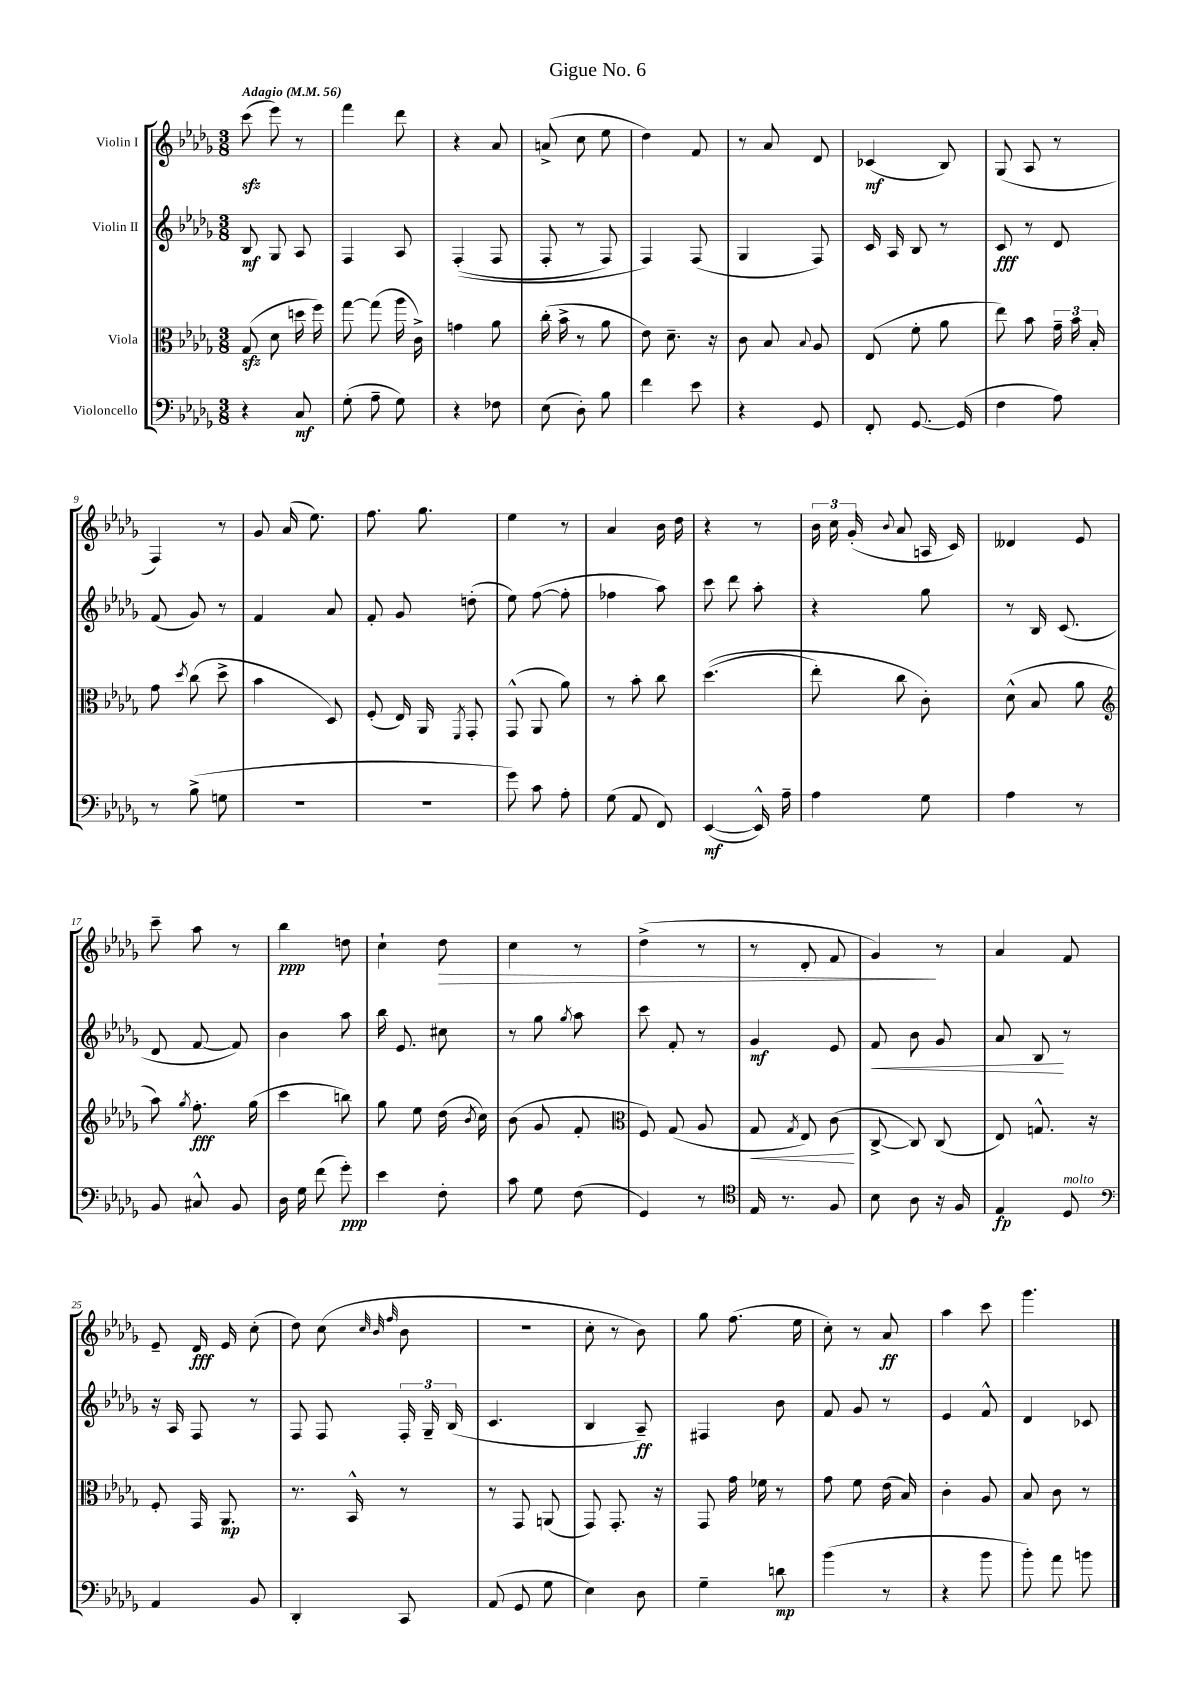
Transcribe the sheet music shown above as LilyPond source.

\header { title = "Gigue No. 6" }
<<
\new StaffGroup <<
\new Staff = "s0" \with { instrumentName = "Violin I" } {
    \clef treble \key des \major \numericTimeSignature \time 3/8 \tempo "Adagio" 4 = 56
    \autoBeamOff c'''8\sfz( ees'''8) r8 |
    f'''4 des'''8 |
    r4 aes'8 |
    a'8->( c''8 ees''8 |
    des''4) f'8 |
    r8 aes'8 des'8 |
    ces'4\mf( bes8) |
    ges8( aes8 r8 |
    f4) r8 |
    ges'8 aes'16( ees''8.) |
    f''8. ges''8. |
    ees''4 r8 |
    aes'4 bes'16 des''16 |
    r4 r8 |
    \tuplet 3/2 { bes'16 c''16 ges'16-.( } \appoggiatura { bes'8 } aes'8 a16 c'16) |
    deses'4 ees'8 |
    c'''8-- aes''8 r8 |
    bes''4\ppp d''8 |
    c''4-! des''8\> |
    c''4 r8 |
    des''4->( r8 |
    r8 des'8-. f'8 |
    ges'4\!) r8 |
    aes'4 f'8 |
    ees'8-- des'16\fff ees'16 c''8-.( |
    des''8) c''8( \grace { c''32 bes'32 f''32 } bes'8 |
    R4. |
    c''8-. r8 bes'8) |
    ges''8 f''8.( ees''16 |
    c''8-.) r8 aes'8\ff |
    aes''4 c'''8 |
    ges'''4. \bar "|." |
}
\new Staff = "s1" \with { instrumentName = "Violin II" } {
    \clef treble \key des \major \numericTimeSignature \time 3/8
    \autoBeamOff bes8\mf ges8 aes8 |
    f4 aes8 |
    f4-.(\( f8 |
    f8-. r8 f8) |
    f4\) f8( |
    ges4 f8) |
    c'16 aes16 bes8 r8 |
    c'8\fff r8 des'8 |
    f'8( ges'8) r8 |
    f'4 aes'8 |
    f'8-. ges'8 d''8-.( |
    ees''8) f''8~( f''8-. |
    fes''4 aes''8) |
    c'''8 des'''8 aes''8-. |
    r4 ges''8 |
    r8 bes16 c'8.( |
    des'8 f'8~ f'8) |
    bes'4 aes''8 |
    bes''16 ees'8. cis''8 |
    r8 ges''8 \acciaccatura { ges''8 } aes''8 |
    c'''8 f'8-. r8 |
    ges'4\mf ees'8 |
    f'8\< bes'8 ges'8 |
    aes'8 bes8\! r8 |
    r16 aes16 f8 r8 |
    f8 f8 \tuplet 3/2 { f16-. ges16-- bes16( } |
    c'4. |
    bes4 aes8--\ff) |
    fis4 bes'8 |
    f'8 ges'8 r8 |
    ees'4 f'8-^ |
    des'4 ces'8 \bar "|." |
}
\new Staff = "s2" \with { instrumentName = "Viola" } {
    \clef alto \key des \major \numericTimeSignature \time 3/8
    \autoBeamOff ges8\sfz( des'8 d''16 f''16) |
    ges''8~ ges''8( aes''16 c'16->) |
    g'4 aes'8 |
    c''16-.( bes'16-> r8 aes'8 |
    ees'8) des'8.-- r16 |
    c'8 bes8 \appoggiatura { bes8 } aes8 |
    ees8( f'8-. aes'8 |
    ees''8) bes'8 \tuplet 3/2 { ges'16-- bes'16 bes16-. } |
    ges'8 \acciaccatura { des''8 } c''8( des''8-> |
    bes'4 des8) |
    f8-.( ees16) aes,16 \acciaccatura { f,8 } ges,8-. |
    ges,8-^( aes,8 aes'8) |
    r8 bes'8-. c''8 |
    des''4.(\( |
    ees''8-.) c''8 c'8-.\) |
    des'8-^( bes8 aes'8 |
    \clef treble aes''8) \acciaccatura { ges''8 } f''8.-.\fff ges''16( |
    c'''4 b''8) |
    ges''8 ees''8 des''16( \acciaccatura { bes'8 } c''16) |
    bes'8( ges'8 f'8-. |
    \clef alto f8) ges8( aes8 |
    ges8\< \acciaccatura { ges8 } ees8) c'8\!( |
    c8~-> c8) c8( |
    ees8) g8.-^ r16 |
    f8-. ges,16 aes,8.\mp |
    r8. bes,16-^ r8 |
    r8 ges,8 a,8( |
    ges,8) ges,8.-. r16 |
    ges,8 ges'16 fes'16 r8 |
    ges'8 f'8 ees'16( bes16) |
    c'4-. aes8 |
    bes8 c'8 r8 \bar "|." |
}
\new Staff = "s3" \with { instrumentName = "Violoncello" } {
    \clef bass \key des \major \numericTimeSignature \time 3/8
    \autoBeamOff r4 c8\mf |
    ges8-.( aes8-- ges8) |
    r4 fes8 |
    ees8( des8-.) bes8 |
    f'4 ees'8 |
    r4 ges,8 |
    f,8-. ges,8.~ ges,16( |
    f4 aes8) |
    r8 bes8->( g8 |
    R4. |
    R4. |
    ges'8) c'8 aes8-. |
    ges8( aes,8 f,8) |
    ees,4~\mf( ees,16-^) aes16-- |
    aes4 ges8 |
    aes4 r8 |
    bes,8 cis8-^ bes,8 |
    des16 ges16 f'8( ges'8-.\ppp) |
    ees'4 f8-. |
    c'8 ges8 f8( |
    ges,4) r8 |
    \clef tenor ees16 r8. f8 |
    bes8 aes8 r16 f16 |
    ees4\fp des8^\markup { \italic "molto" } |
    \clef bass aes,4 bes,8 |
    des,4-. c,8 |
    aes,8( ges,8 ges8 |
    ees4) des8 |
    ges4-- d'8\mp |
    bes'4( r8 |
    r4 bes'8 |
    bes'8-.) aes'8 b'8 \bar "|." |
}
>>
>>
